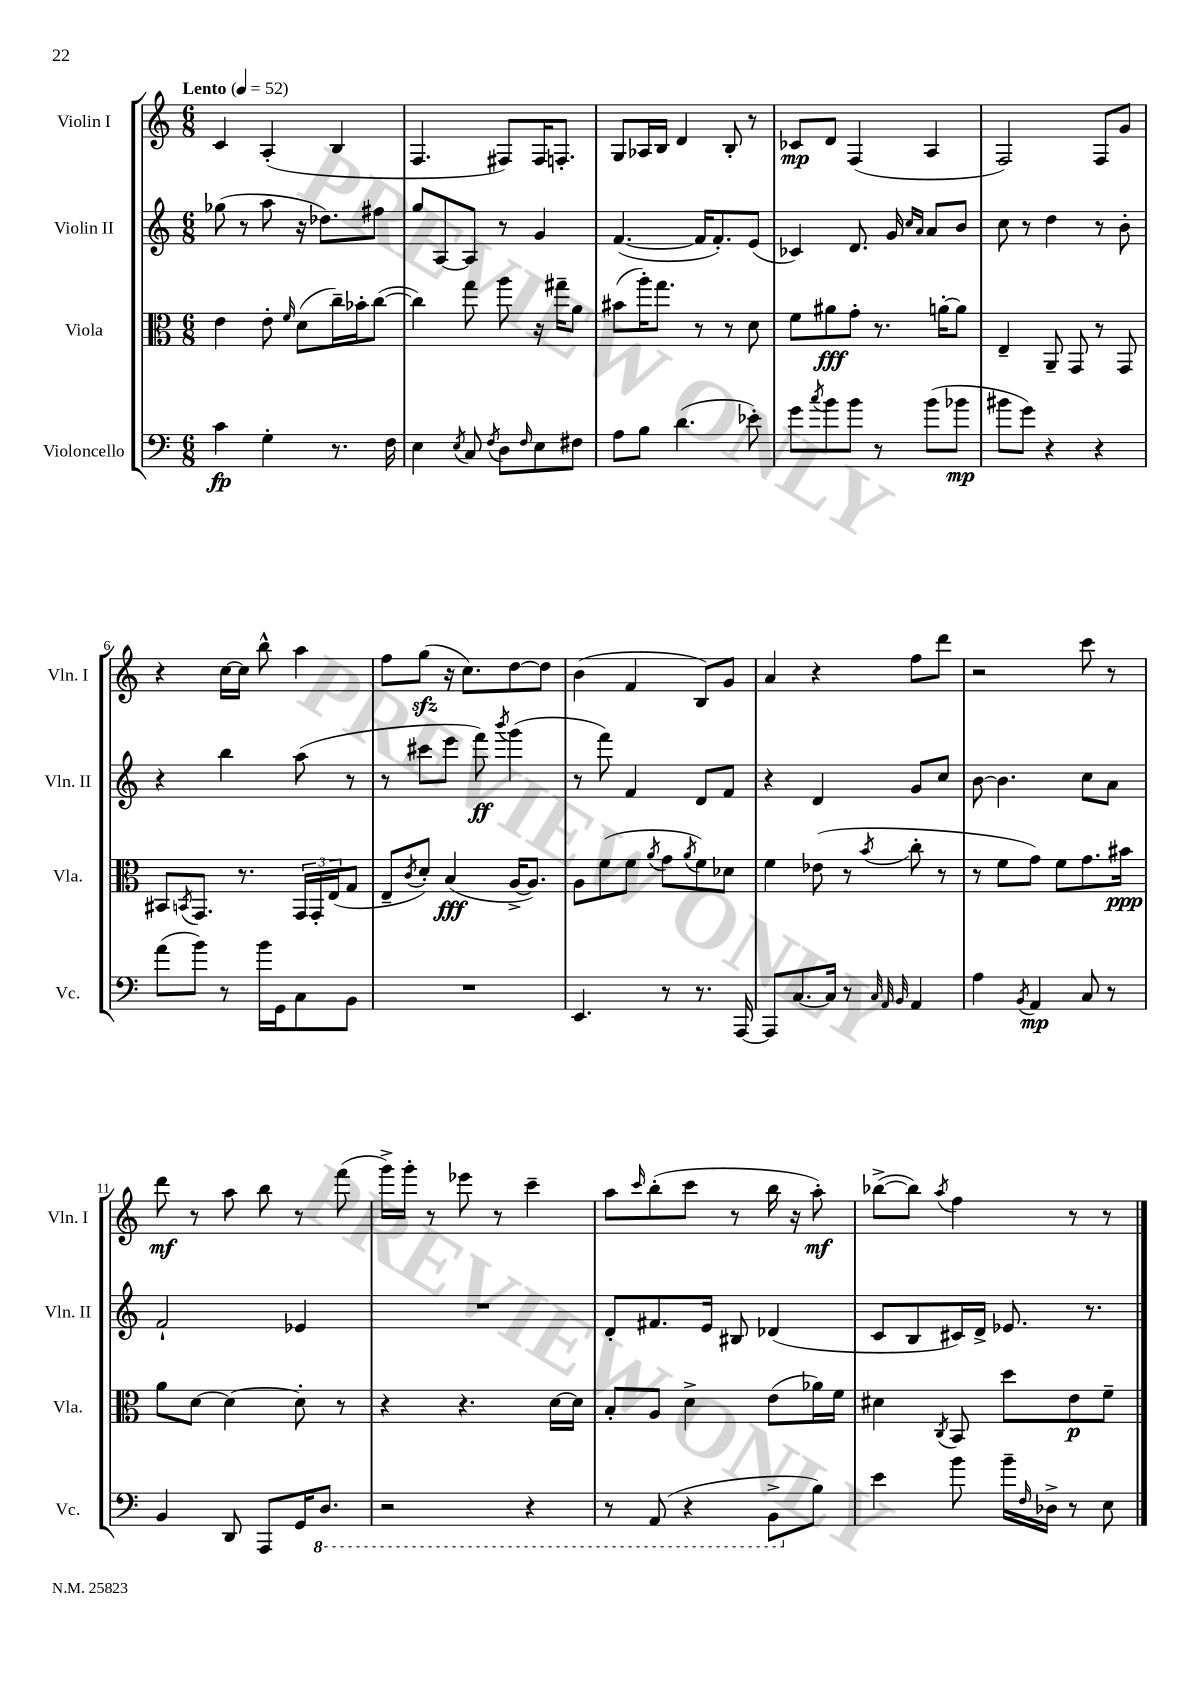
<<
\new StaffGroup <<
\new Staff = "s0" \with { instrumentName = "Violin I" shortInstrumentName = "Vln. I" } {
    \clef treble \key c \major \numericTimeSignature \time 6/8 \tempo "Lento" 4 = 52
    c'4 a4-.( b4 |
    f4. fis8) fis16 f8.-. |
    g8 aes16 b16 d'4 b8-. r8 |
    ces'8\mp d'8 f4( a4 |
    f2) f8 g'8 |
    r4 c''16~ c''16 b''8-^ a''4 |
    f''8 g''8\sfz( r16 c''8.) d''8~ d''8 |
    b'4( f'4 b8) g'8 |
    a'4 r4 f''8 d'''8 |
    r2 c'''8 r8 |
    d'''8\mf r8 a''8 b''8 r8 f'''8( |
    g'''16->) g'''16-. r8 ees'''8 r8 c'''4-- |
    a''8 \grace { c'''16 } b''8-.( c'''8 r8 b''16 r16 a''8-.\mf) |
    bes''8~->( bes''8) \acciaccatura { a''8 } f''4 r8 r8 \bar "|." |
}
\new Staff = "s1" \with { instrumentName = "Violin II" shortInstrumentName = "Vln. II" } {
    \clef treble \key c \major \numericTimeSignature \time 6/8
    ges''8( r8 a''8 r16 des''8.) fis''8 |
    g''8 a8~ a8 r8 g'4 |
    f'4.~( f'16 f'8.-.) e'8( |
    ces'4) d'8. g'16 \grace { c''16 a'16 } a'8 b'8 |
    c''8 r8 d''4 r8 b'8-. |
    r4 b''4 a''8( r8 |
    r8 cis'''8 e'''8 f'''8\ff) \acciaccatura { b'''8 } g'''4( |
    r8 f'''8) f'4 d'8 f'8 |
    r4 d'4 g'8 c''8 |
    b'8~ b'4. c''8 a'8 |
    f'2-! ees'4 |
    R2. |
    d'8-. fis'8. e'16 bis8 des'4( |
    c'8 b8 cis'16) d'16-> ees'8. r8. \bar "|." |
}
\new Staff = "s2" \with { instrumentName = "Viola" shortInstrumentName = "Vla." } {
    \clef alto \key c \major \numericTimeSignature \time 6/8
    e'4 e'8-. \grace { f'16 } d'8( c''16--) bes'16-. c''8~( |
    c''4) g''8 a''8 r16 gis''16-- a'8 |
    bis'8( a''16-.) g''8. r8 r8 d'8 |
    f'8 ais'8\fff g'8-. r8. a'16~-. a'8 |
    e4-- a,8-- g,8 r8 g,8 |
    bis,8 \acciaccatura { b,8 } g,8. r8. \tuplet 3/2 { g,16 g,16-. e16( } g8 |
    e8-- \acciaccatura { c'8 } d'8-.) b4\fff( a16~-> a8.) |
    a8 f'8( f'8 \acciaccatura { a'8 } g'8 \acciaccatura { a'8 } f'8) des'8 |
    f'4 ees'8( r8 \acciaccatura { b'8 } c''8-. r8 |
    r8 f'8 g'8) f'8 g'8. bis'16\ppp |
    a'8 d'8~ d'4~ d'8-. r8 |
    r4 r4. d'16~ d'16 |
    b8-. a8 d'4-> e'8( aes'16) f'16 |
    dis'4 \acciaccatura { c8 } b,8 d''8 e'8\p f'8-- \bar "|." |
}
\new Staff = "s3" \with { instrumentName = "Violoncello" shortInstrumentName = "Vc." } {
    \clef bass \key c \major \numericTimeSignature \time 6/8
    c'4\fp g4-. r8. f16 |
    e4 \acciaccatura { e8 } c8 \acciaccatura { f8 } d8 \grace { f16 } e8 fis8 |
    a8 b8 d'4.( ees'8-.) |
    g'8 \acciaccatura { c''8 } b'8 b'8 r8 b'8( bes'8\mp |
    bis'8 g'8) r4 r4 |
    a'8( b'8) r8 b'16 g,16 c8 b,8 |
    R2. |
    e,4. r8 r8. a,,16~ |
    a,,8 c8.~ c16 r8 \grace { c32 a,32 b,32 } a,4 |
    a4 \acciaccatura { b,8 } a,4\mp c8 r8 |
    b,4 d,8 a,,8 g,16 \ottava #-1 d,8. |
    r2 r4 |
    r8 a,,8( r4 b,,8-> \ottava #0 b8) |
    e'4 b'8 b'16-- \grace { f16 } des16-> r8 e8 \bar "|." |
}
>>
>>
